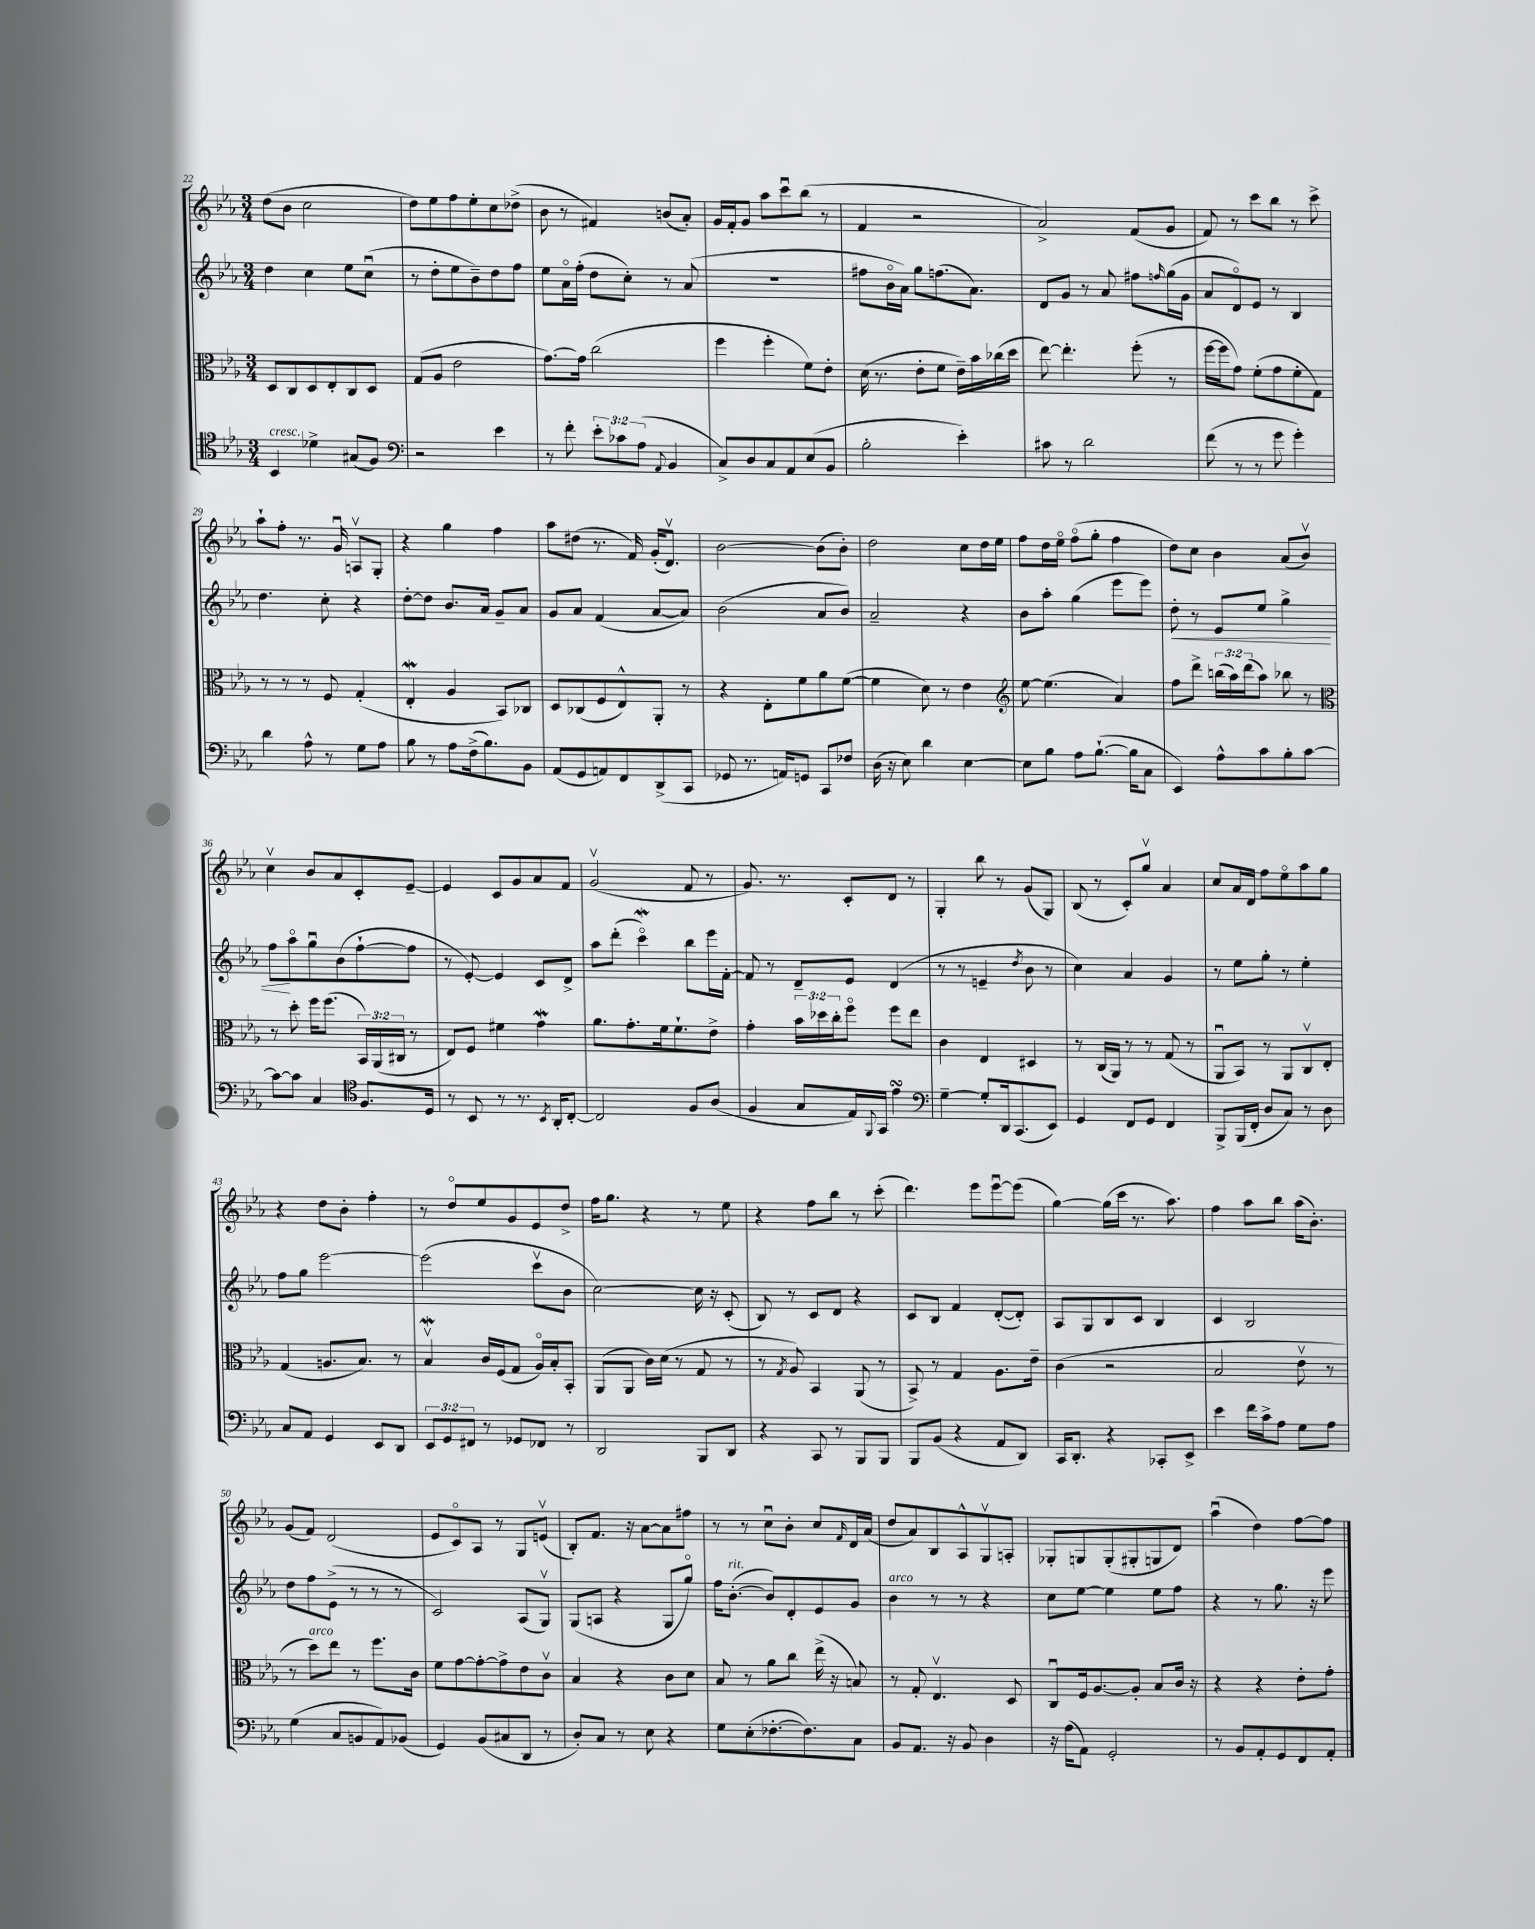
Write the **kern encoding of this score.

**kern	**kern	**kern	**dynam	**kern
*part4	*part3	*part2	*part2	*part1
*staff4	*staff3	*staff2	*staff2	*staff1
*clefC4	*clefC3	*clefG2	*	*clefG2
*k[b-e-a-]	*k[b-e-a-]	*k[b-e-a-]	*	*k[b-e-a-]
*M3/4	*M3/4	*M3/4	*	*M3/4
=22	=22	=22	=22	=22
!LO:TX:a:i:t=cresc.	!	!	!	!
4BB-/	8D/L	4dd\	.	(8dd\L
.	8C/	.	.	8b-\J
4d-X^\	8D/	4cc\	.	2cc\
.	8E-'/	.	.	.
(8G#X/L	8C/	8ee-\L	.	.
8F/J)	8D/J	(8ccu\J	.	.
=23	=23	=23	=23	=23
*clefF4	*	*	*	*
2r	(8G/L	8r	.	8dd\L)
.	8A-/J	8dd'\L	.	8ee-\
.	2e-\	8ee-\	.	8ff\
.	.	8b-~\)	.	8ee-'\
4e-\	.	8dd\	.	8cc\
.	.	8ff\J	.	(8dd-X^\J
=24	=24	=24	=24	=24
8r	[8.g\L)	8ee-\L	.	8b-\
8f'\	.	16a-\L	.	8r
.	16g\Jk]	(16ff'\JJ	.	.
12e-'\L	(2cc\	8dd\L	.	4f#X/)
12c-X\	.	.	.	.
.	.	8cc'\J)	.	.
(12A-\J	.	.	.	.
8qqAA-/	.	.	.	.
4BB-/	.	8r	.	(8bn/L
.	.	(8a-/	.	8a-'/J)
=25	=25	=25	=25	=25
8C^/L)	4ff\	2.r	.	16g/LL
.	.	.	.	16f'/J
8D/	.	.	.	8g/J
8C/	4ff'\	.	.	8aa-\L
8AA-/	.	.	.	8cccu\
(8E-/	8f\L)	.	.	(8bb-\J
8BB-/J	8e-'\J	.	.	8r
=26	=26	=26	=26	=26
2B-'\	(16d\	8ff#X\L	.	4f/
.	8.r	.	.	.
.	.	16b-\L	.	.
.	.	16a-\JJ)	.	.
.	8e-'\L	8gg\L	.	2r
.	8f\J	(8.ffn\	.	.
4e-'\)	16e-~\LL)	.	.	.
.	16b-\	8.a-\J)	.	.
.	(16cc-X\	.	.	.
.	16dd\JJ	.	.	.
=27	=27	=27	=27	=27
8c#X\	[8ee-\)	8d/L	.	2a-^/)
8r	4.ee-'\]	8g/J	.	.
2d\	.	8r	.	.
.	.	8a-/	.	.
.	(8ff'\	8ff#X\L	.	(8f/L
.	.	16qqffn/	.	.
.	8r	(16gg\L	.	8g/J
.	.	16g\JJ	.	.
=28	=28	=28	=28	=28
(8f\	[16ff\LL	8a-/L	.	8f/)
.	16ff\J]	.	.	.
8r	8g\J)	8d/)	.	8r
8r	(8f'\L	8e-/J	.	8ccc\L
8g\	8g\	8r	.	8bb-\J
4g'\)	8f'\	4B-/	.	8r
.	8G\J)	.	.	8ccc^\
!!LO:LB:g=z
=29	=29	=29	=29	=29
4d\	8r	4.dd\	.	8aa-`\L
.	8r	.	.	8ff'\J
8A-^^\	8r	.	.	8.r
8r	8F/	8cc'\	.	.
.	.	.	.	16gu/
8G\L	(4G'/	4r	.	8Anv/L
8A-\J	.	.	.	8G'/J
=30	=30	=30	=30	=30
8B-\	4E-w'/	[8dd'\L	.	4r
8r	.	8dd\J]	.	.
8A-\L	4A-/	8.b-/L	.	4gg\
(16F^\k	.	.	.	.
8.B-\)	.	16a-/Jk	.	.
.	8BB-/L)	8g~/L	.	4ff\
8BB-\J	8C-X/J	8a-/J	.	.
=31	=31	=31	=31	=31
(8AA-/L	8D/L	8g/L	.	8aa-\L
8GG/	(8C-X/	8a-/J	.	(8dd#X\J
8AAn/)	8F/	(4f/	.	8.r
8FF/	8E-^^/)	.	.	.
.	.	.	.	16f/)
(8DD^/	8AA-'/J	[8a-/L	.	(16g'/KL
.	.	.	.	8.dv/J)
8CC/J	8r	8a-/J])	.	.
=32	=32	=32	=32	=32
8GG-X/	4r	(2b-\	.	[2b-\
8.r	.	.	.	.
.	8E-'\L	.	.	.
16AAn/KL)	.	.	.	.
8GGn/J	8f\	.	.	.
8CC/L	8a-\	8a-/L	.	(8b-\L]
8F-X/J	([8f\J	8b-/J)	.	8b-'\J)
=33	=33	=33	=33	=33
(16D\	4f\]	2a-~/	.	2dd\
16r	.	.	.	.
8E-\)	.	.	.	.
4d\	8d\)	.	.	.
.	8r	.	.	.
[4E-\	4e-\	4r	.	8cc\L
.	.	.	.	16dd\L
.	.	.	.	16ee-\JJ
=34	=34	=34	=34	=34
*	*clefG2	*	*	*
8E-\L]	[8ee-\	8b-\L	.	8ff\L
8B-\J	(4.ee-\]	8aa-'\J	.	16dd\L
.	.	.	.	16ee-\JJ
8A-\L	.	(4gg\	.	(8ff\L
([8.B-`\J	.	.	.	8gg'\J
.	4a-/)	8eee-\L	.	4ff\
16B-\KL]	.	.	.	.
8C\J	.	8eee-\J)	.	.
=35	=35	=35	=35	=35
!	!	!	!LO:HP:b	!
4EE-/)	8ff\L	8dd'\	<	8dd\L)
.	8ddd^\J	8r	.	8cc\J
8A-^^\L	(24bbn\LL	8e-/L	.	4b-\
.	24aa-\)	.	.	.
.	(24ddd\J	.	.	.
8c\	8aa-\J)	8ee-/J	.	.
8B-'\	8bb-X\	4gg^\	.	(8a-/L
[8c\J	8r	.	.	8b-v/J)
!!LO:LB:g=z
=36	=36	=36	=36	=36
*	*clefC3	*	*	*
8c\L_	8r	8ff\L	.	4ccv\
8c\J]	8dd'\	8aa-\	[	.
4C/	16ff\KL	8ggu\	.	8b-/L
.	(8.ff\J	.	.	.
.	.	(8b-\	.	8a-/
*clefC4	*	*	*	*
8.F/L	24BB-/LL)	[8ff`\	.	8c'/
.	(24AA-/	.	.	.
.	24C#X/JJ	.	.	.
.	8r	8ff\J]	.	[8e-~/J
16D/Jk	.	.	.	.
=37	=37	=37	=37	=37
8r	8E-/L)	8r	.	4e-/]
8BB-/	8F/J	[8e-'/)	.	.
8r	4f#X\	4e-/]	.	8c/L
8.r	.	.	.	8g/
.	4gW\	8c/L	.	8a-/
8qBB-/	.	.	.	.
16AA-'/KL	.	.	.	.
[8C'/J	.	8d^/J	.	8f/J
=38	=38	=38	=38	=38
2C/]	8.a-\L	8aa-\L	.	(2gv/
.	.	(8ddd'\J	.	.
.	8.g'\	.	.	.
.	.	4cccW\)	.	.
.	16f\k	.	.	.
.	8.f`\	.	.	.
8F/L	.	8bb-\L	.	8f/
(8A-/J	8e-^\J	16eee-\L	.	8r
.	.	[16f'\JJ	.	.
=39	=39	=39	=39	=39
4F/	4g'\	8f/]	.	8.g/)
.	.	8r	.	.
.	.	.	.	8.r
8G/L	24b-\LL	8d~/L	.	.
.	24dd-X\	.	.	.
.	24cc'\J	.	.	.
16E-/L)	8ff\J	8e-/J	.	8c'/L
8qqFF/	.	.	.	.
16GG/JJ	.	.	.	.
4e-sSSs\	8ff\L	(4d/	.	8d/J
.	8ee-\J	.	.	8r
=40	=40	=40	=40	=40
*clefF4	*	*	*	*
[4G~\	4c\	8r	.	4G'/
.	.	8r	.	.
8G'/L]	4E-/	4en~/	.	8bb-\
16DD/k	.	.	.	8r
(8.CC/	.	.	.	.
.	.	8qdd/	.	.
.	4D#X/	8b-\	.	(8g/L
8EE-/J)	.	8r	.	8G/J)
=41	=41	=41	=41	=41
4GG/	8r	4cc\)	.	(8B-/
.	(16C/LL	.	.	8r
.	16AA-/JJ)	.	.	.
8FF/L	8r	4a-/	.	8c'/L)
8GG/J	8r	.	.	8ggv/J
4FF/	(8G/	4g/	.	4a-/
.	8r	.	.	.
=42	=42	=42	=42	=42
8BBB-^/L	8AA-u/L	8r	.	8cc/L
(16BBB-/L	8BB-/J)	8ee-\L	.	16a-/L
16FF'/JJ	.	.	.	16d/JJ
8D/L	8r	8gg'\J	.	8ff\L
8C/J)	8AA-/L	8r	.	8ee-\
8r	8Cv/	4ee-'\	.	8aa-\
8D\	8E-'/J	.	.	8gg\J
!!LO:LB:g=z
=43	=43	=43	=43	=43
8C/L	(4G/	8ff\L	.	4r
8AA-/J	.	8gg\J	.	.
4GG/	8.An/L	[2eee-\	.	8dd\L
.	.	.	.	8b-'\J
.	8.B-/J)	.	.	.
8EE-/L	.	.	.	4ff'\
8DD/J	8r	.	.	.
=44	=44	=44	=44	=44
12EE-/L	4B-Wv/	(2eee-\]	.	8r
12GG/	.	.	.	.
.	.	.	.	8dd/L
12FF#X/J	.	.	.	.
8r	16c/LL	.	.	8ee-/
.	(16F/J	.	.	.
8GG-X/L	8G/J	.	.	8g/
8FF-X/J	16A-/LL)	8cccv\L	.	8e-/
.	16B-'/J	.	.	.
8r	8BB-'/J	8b-\J	.	8dd^/J
=45	=45	=45	=45	=45
2DD/	(8AA-/L	[2cc\)	.	16ff\KL
.	.	.	.	8.gg\J
.	8AA-/J	.	.	.
.	16c\LL)	.	.	4r
.	(16d\JJ	.	.	.
.	8r	.	.	.
8BBB-/L	8G/	16cc\]	.	8r
.	.	16r	.	.
8DD/J	8r	(8c'/	.	8ee-\
=46	=46	=46	=46	=46
4r	8r	8B-/)	.	4r
.	8qG/	.	.	.
.	8A-/)	8r	.	.
8CC/	4BB-/	8c/L	.	8ff\L
8r	.	8d/J	.	8bb-\J
8BBB-/L	(8AA-/	4r	.	8r
8BBB-/J	8r	.	.	(8ccc'\
=47	=47	=47	=47	=47
8BBB-/L	8BB-^/)	8c/L	.	4.ddd\)
(8BB-/J	8r	8B-/J	.	.
4r	4G/	4f/	.	.
.	.	.	.	8eee-\L
8AA-/L	8.A-\L	([8d'/L	.	[8eee-u\
8DD/J)	.	8d'/J])	.	(8eee-\J]
.	16e-~\Jk	.	.	.
=48	=48	=48	=48	=48
16CC/KL	(4c\	8A-/L	.	[4gg\)
8.DD'/J	.	.	.	.
.	.	8G/	.	.
4r	2r	8B-/	.	(16gg\LL]
.	.	.	.	16ccc\JJ
.	.	8c/J	.	8.r
8CC-X'/L	.	4B-/	.	.
.	.	.	.	8.aa-\)
8EE-^/J	.	.	.	.
=49	=49	=49	=49	=49
4e-\	2B-/	4c/	.	4ff\
16f\LL	.	2B-/	.	8aa-\L
16c^\J	.	.	.	.
8A-\J	.	.	.	8bb-\J
8G\L	8e-v\	.	.	(16aa-\KL
.	.	.	.	8.b-'\J)
8A-\J	8r	.	.	.
!!LO:LB:g=z
=50	=50	=50	=50	=50
(4G\	8r	8dd\L	.	(8g/L
!	!LO:TX:a:i:t=arco	!	!	!
.	8dd\L)	8ff\	.	8f/J)
8C/L	8ee-\J	(8e-^\J	.	(2d/
8BBn/	8r	8r	.	.
8AA-/)	8.ff\L	8r	.	.
(8BB-X/J	.	8r	.	.
.	16c\Jk	.	.	.
=51	=51	=51	=51	=51
4GG/)	8f\L	2c/)	.	8e-/L
.	[8g\	.	.	8c/)
(8BB-/L	8g'\_	.	.	8A-/J
8C#X/	8g^\]	.	.	8r
8DD/J	8e-\	(8A-/L	.	8G/L
8r	8cv\J	8Gv/J)	.	(8env/J
=52	=52	=52	=52	=52
8D'/L)	4B-/	(8G/L	.	8B-'/L)
8C/J	.	8An/J	.	8.f/J
8r	4r	4r	.	.
.	.	.	.	16r
8E-\	.	.	.	[8a-\L
4r	8c\L	8G/L	.	8a-\]
.	8d\J	8gg/J)	.	8ff#X\J
=53	=53	=53	=53	=53
8G\L	8B-/	16ff\KL	.	8r
!	!	!LO:TX:a:i:t=rit.	!	!
.	.	([8.b-'\J	.	.
(8E-'\	8r	.	.	8r
[8.F-X'\	8a-\L	8b-/L])	.	8ccu\L
.	8cc\J	8d'/	.	8b-'\J
8.F-\])	.	.	.	.
.	(16ee-^\	8e-/	.	8cc/L
.	16r	.	.	.
.	.	.	.	16qqf/
8C\J	8Bn/)	8g/J	.	16d/L
.	.	.	.	(16a-/JJ
=54	=54	=54	=54	=54
!	!	!LO:TX:a:i:t=arco	!	!
8BB-/L	8r	4b-\	.	8dd/L
8.AA-/J	8G'/	.	.	8a-/)
.	4.E-v/	8r	.	8B-/
16r	.	.	.	.
8BB-/	.	8r	.	8A-^^/
4D\	.	4r	.	8Gv/
.	8D/	.	.	8An'/J
=55	=55	=55	=55	=55
16r	8Cu/L	8cc\L	.	8G-X'/L
(16A-\KL	.	.	.	.
8AA-\J)	16F/k	[8ee-\J	.	8Gn/
.	[8.A-/	.	.	.
2GG'/	.	4ee-\]	.	(8G'/
.	8A-'/J]	.	.	8G#X'/
.	8B-/L	8ee-\L	.	8Gn/
.	16c/Jk	8ff\J	.	8d/J)
.	16r	.	.	.
=56	=56	=56	=56	=56
8r	4r	4r	.	(4aa-u\
8BB-/L	.	.	.	.
8AA-'/	4r	8r	.	4dd\)
8GG/	.	8.gg\	.	.
8FF/	8e-'\L	.	.	[8ff\L
.	.	16r	.	.
8AA-'/J	8g'\J	8eee-\	.	8ff\J]
==	==	==	==	==
*-	*-	*-	*-	*-
